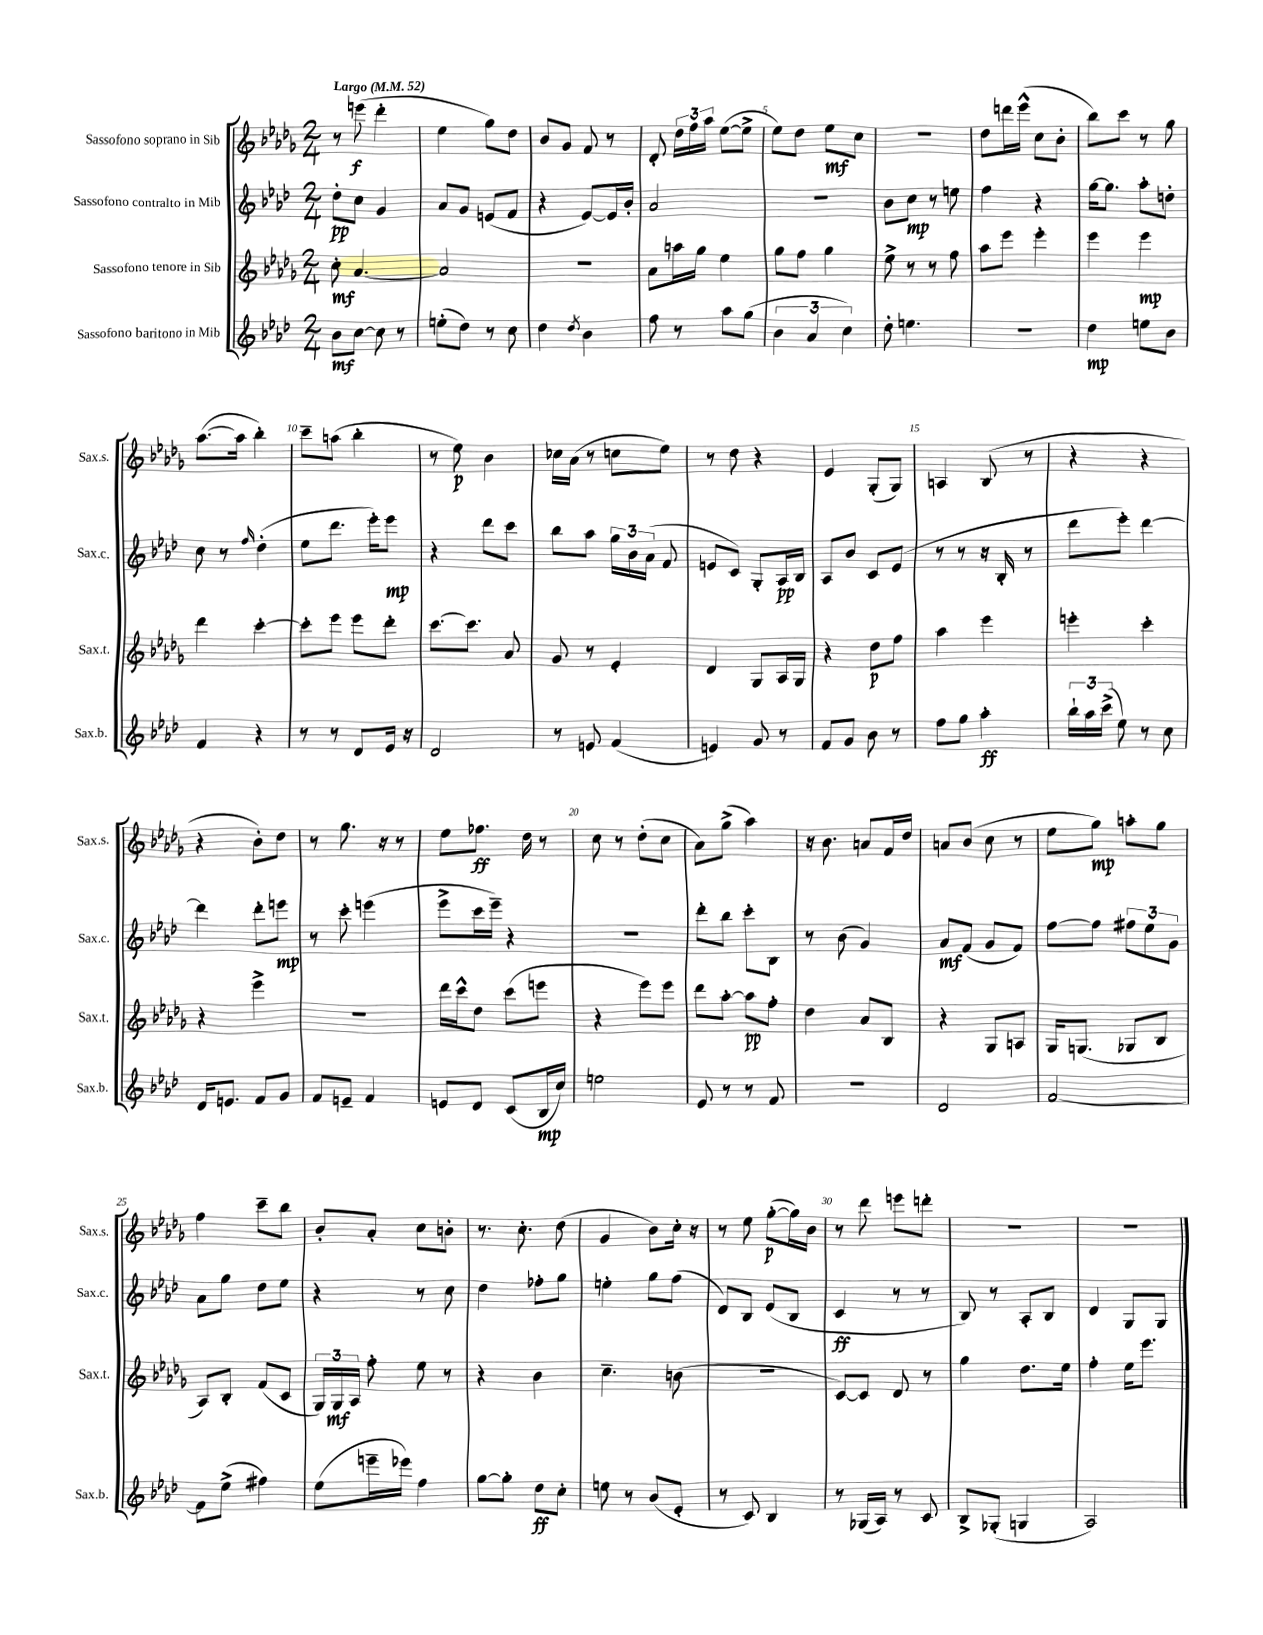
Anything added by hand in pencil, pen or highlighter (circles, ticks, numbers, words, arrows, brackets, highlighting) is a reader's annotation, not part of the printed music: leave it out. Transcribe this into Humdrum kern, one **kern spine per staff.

**kern	**dynam	**kern	**dynam	**kern	**dynam	**kern	**dynam
*part4	*part4	*part3	*part3	*part2	*part2	*part1	*part1
*staff4	*staff4	*staff3	*staff3	*staff2	*staff2	*staff1	*staff1
*I"Sassofono baritono in Mib	*	*I"Sassofono tenore in Sib	*	*I"Sassofono contralto in Mib	*	*I"Sassofono soprano in Sib	*
*I'Sax.b.	*	*I'Sax.t.	*	*I'Sax.c.	*	*I'Sax.s.	*
*clefG2	*	*clefG2	*	*clefG2	*	*clefG2	*
*k[b-e-a-d-]	*	*k[b-e-a-d-g-]	*	*k[b-e-a-d-]	*	*k[b-e-a-d-g-]	*
*M2/4	*	*M2/4	*	*M2/4	*	*M2/4	*
*MM52	*	*MM52	*	*MM52	*	*MM52	*
=1	=1	=1	=1	=1	=1	=1	=1
!	!	!	!	!	!	!LO:TX:a:B:t=Largo	!
8b-\L	mf	8cc'\	mf	8dd-'\L	pp	8r	.
[8cc\J	.	[4.a-/	.	8cc\J	.	(8eeen\	f
8cc\]	.	.	.	4g/	.	4ddd-'\	.
8r	.	.	.	.	.	.	.
=2	=2	=2	=2	=2	=2	=2	=2
(8een'\L	.	2a-/]	.	8a-/L	.	4ee-\	.
8dd-\J)	.	.	.	8g/J	.	.	.
8r	.	.	.	(8en/L	.	8gg-\L)	.
8cc\	.	.	.	8f/J	.	8dd-\J	.
=3	=3	=3	=3	=3	=3	=3	=3
4dd-\	.	2r	.	4r	.	8b-/L	.
.	.	.	.	.	.	8g-/J	.
8qdd-/	.	.	.	.	.	.	.
4b-\	.	.	.	[8e-/L)	.	8f/	.
.	.	.	.	16e-/L]	.	8r	.
.	.	.	.	16b-'/JJ	.	.	.
=4	=4	=4	=4	=4	=4	=4	=4
8ff\	.	8a-\L	.	2a-/	.	8d-'/	.
8r	.	16aan\L	.	.	.	24dd-\LL	.
.	.	.	.	.	.	24ff\	.
.	.	16gg-\JJ	.	.	.	.	.
.	.	.	.	.	.	24aa-\JJ	.
8aa-\L	.	4ee-\	.	.	.	([8ee-\L	.
(8gg\J	.	.	.	.	.	8ee-^\J]	.
=5	=5	=5	=5	=5	=5	=5	=5
6b-\	.	8gg-\L	.	2r	.	8ee-\L)	.
.	.	8ff\J	.	.	.	8dd-\J	.
6a-/	.	.	.	.	.	.	.
.	.	4gg-\	.	.	.	8ee-\L	mf
6cc\)	.	.	.	.	.	.	.
.	.	.	.	.	.	8cc\J	.
=6	=6	=6	=6	=6	=6	=6	=6
8dd-'\	.	8ee-^\	.	8b-\L	.	2r	.
4.een\	.	8r	.	8cc\J	mp	.	.
.	.	8r	.	8r	.	.	.
.	.	8ff\	.	8een\	.	.	.
=7	=7	=7	=7	=7	=7	=7	=7
2r	.	8aa-\L	.	4ff\	.	8dd-\L	.
.	.	8eee-\J	.	.	.	16dddn\L	.
.	.	.	.	.	.	(16eee-^^\JJ	.
.	.	4eee-'\	.	4r	.	8cc\L	.
.	.	.	.	.	.	8b-'\J	.
=8	=8	=8	=8	=8	=8	=8	=8
4dd-\	mp	4eee-\	.	[16gg\KL	.	8bb-\L)	.
.	.	.	.	8.gg\J]	.	.	.
.	.	.	.	.	.	8ccc\J	.
8een\L	.	4eee-\	mp	8aa-'\L	.	8r	.
8b-\J	.	.	.	8ddn'\J	.	8gg-\	.
!!LO:LB:g=z
=9	=9	=9	=9	=9	=9	=9	=9
4f/	.	4ddd-\	.	8cc\	.	([8.aa-\L	.
.	.	.	.	8r	.	.	.
.	.	.	.	.	.	16aa-\Jk]	.
.	.	.	.	16qqff/	.	.	.
4r	.	[4ccc'\	.	(4dd-'\	.	4bb-'\)	.
=10	=10	=10	=10	=10	=10	=10	=10
8r	.	8ccc'\L]	.	8ee-\L	.	8ccc~\L	.
8r	.	8eee-\J	.	8.ddd-\J	.	(8aan\J	.
8d-/L	.	8eee-\L	.	.	.	4bb-'\	.
.	.	.	.	16eee-'\KL)	.	.	.
16e-/Jk	.	8ddd-'\J	.	8eee-\J	mp	.	.
16r	.	.	.	.	.	.	.
=11	=11	=11	=11	=11	=11	=11	=11
2d-/	.	[8.ccc\L	.	4r	.	8r	.
.	.	.	.	.	.	8ee-\)	p
.	.	8.ccc\J]	.	.	.	.	.
.	.	.	.	8ddd-\L	.	4b-\	.
.	.	8a-/	.	8ccc\J	.	.	.
=12	=12	=12	=12	=12	=12	=12	=12
8r	.	8g-/	.	8bb-\L	.	16cc-X\LL	.
.	.	.	.	.	.	(16a-\JJ	.
8en/	.	8r	.	8aa-\J	.	8r	.
(4f/	.	4e-'/	.	24gg\LL	.	8ccn\L	.
.	.	.	.	24b-\	.	.	.
.	.	.	.	(24a-\JJ	.	.	.
.	.	.	.	8f/	.	8ee-\J)	.
=13	=13	=13	=13	=13	=13	=13	=13
4en/)	.	4d-/	.	8en/L	.	8r	.
.	.	.	.	8c/J)	.	8dd-\	.
8g/	.	8G-/L	.	8G'/L	.	4r	.
8r	.	16A-/L	.	16A-/L	pp	.	.
.	.	16G-/JJ	.	16B-/JJ	.	.	.
=14	=14	=14	=14	=14	=14	=14	=14
8f/L	.	4r	.	8A-/L	.	4e-/	.
8g/J	.	.	.	8b-/J	.	.	.
8b-\	.	8dd-\L	p	8c/L	.	(8G-'/L	.
8r	.	8ff\J	.	(8e-/J	.	8G-/J)	.
=15	=15	=15	=15	=15	=15	=15	=15
8ff\L	.	4aa-\	.	8r	.	4An/	.
8gg\J	.	.	.	8r	.	.	.
4aa-'\	ff	4eee-\	.	16r	.	(8B-/	.
.	.	.	.	16B-'/	.	.	.
.	.	.	.	8r	.	8r	.
=16	=16	=16	=16	=16	=16	=16	=16
24bb-`\LL	.	4eeen'\	.	8ddd-\L	.	4r	.
24aa-\	.	.	.	.	.	.	.
(24ccc^\JJ	.	.	.	.	.	.	.
8ee-\)	.	.	.	8eee-'\J)	.	.	.
8r	.	4ccc'\	.	[4ddd-\	.	4r	.
8cc\	.	.	.	.	.	.	.
!!LO:LB:g=z
=17	=17	=17	=17	=17	=17	=17	=17
16d-/KL	.	4r	.	4ddd-\]	.	4r	.
8.en/J	.	.	.	.	.	.	.
8f/L	.	4eee-^\	.	8ddd-'\L	.	8b-'\L)	.
8g/J	.	.	.	8eeen\J	mp	8dd-\J	.
=18	=18	=18	=18	=18	=18	=18	=18
8f/L	.	2r	.	8r	.	8r	.
8en~/J	.	.	.	8ccc'\	.	8.gg-\	.
4f/	.	.	.	(4eeen\	.	.	.
.	.	.	.	.	.	16r	.
.	.	.	.	.	.	8r	.
=19	=19	=19	=19	=19	=19	=19	=19
8en/L	.	16ddd-\LL	.	8eee-^\L	.	8ee-\L	.
.	.	16ccc^^\J	.	.	.	.	.
8d-/J	.	8dd-\J	.	16ccc\L	.	8.ff-X\J	ff
.	.	.	.	16eee-~\JJ)	.	.	.
(8c/L	.	(8ccc\L	.	4r	.	.	.
.	.	.	.	.	.	16dd-\	.
16B-/L	mp	8eeen\J	.	.	.	8r	.
16cc/JJ)	.	.	.	.	.	.	.
=20	=20	=20	=20	=20	=20	=20	=20
2een\	.	4r	.	2r	.	8cc\	.
.	.	.	.	.	.	8r	.
.	.	8eee-\L)	.	.	.	(8dd-'\L	.
.	.	8eee-\J	.	.	.	8cc\J	.
=21	=21	=21	=21	=21	=21	=21	=21
8e-/	.	8ddd-\L	.	8ddd-'\L	.	8a-\L)	.
8r	.	[8aa-'\J	.	8bb-\J	.	(8gg-^\J	.
8r	.	8aa-\L]	pp	8ccc'\L	.	4aa-\)	.
8f/	.	8ff'\J	.	8B-\J	.	.	.
=22	=22	=22	=22	=22	=22	=22	=22
2r	.	4dd-\	.	8r	.	16r	.
.	.	.	.	.	.	8.b-\	.
.	.	.	.	(8b-\	.	.	.
.	.	8a-/L	.	4g/)	.	8an/L	.
.	.	8B-/J	.	.	.	16f/L	.
.	.	.	.	.	.	16dd-/JJ	.
=23	=23	=23	=23	=23	=23	=23	=23
2d-/	.	4r	.	8a-/L	mf	8an/L	.
.	.	.	.	(8f/J	.	(8b-/J	.
.	.	8G-/L	.	8g/L	.	8cc\	.
.	.	8An/J	.	8f/J)	.	8r	.
=24	=24	=24	=24	=24	=24	=24	=24
[2f/	.	16G-/KL	.	[8ff\L	.	8ee-\L	.
.	.	(8.Gn/J	.	.	.	.	.
.	.	.	.	8ff\J]	.	8gg-\J)	mp
.	.	8G-X/L	.	12ff#X\L	.	8aan'\L	.
.	.	.	.	12ee-\	.	.	.
.	.	8B-/J	.	.	.	8gg-\J	.
.	.	.	.	12g\J	.	.	.
!!LO:LB:g=z
=25	=25	=25	=25	=25	=25	=25	=25
8f\L]	.	8A-/L)	.	8a-\L	.	4ff\	.
(8ee-^\J	.	8B-'/J	.	8gg\J	.	.	.
4ff#X\)	.	(8f/L	.	8dd-\L	.	8ccc~\L	.
.	.	8c/J	.	8ee-\J	.	8bb-\J	.
=26	=26	=26	=26	=26	=26	=26	=26
(8ee-\L	.	24G-/LL)	.	4r	.	8b-'/L	.
.	.	24G-/	mf	.	.	.	.
.	.	24A-/JJ	.	.	.	.	.
16eeen~\L	.	8ff'\	.	.	.	8a-'/J	.
16eee-X\JJ)	.	.	.	.	.	.	.
4ff\	.	8ee-\	.	8r	.	8cc\L	.
.	.	8r	.	8cc\	.	8bn'\J	.
=27	=27	=27	=27	=27	=27	=27	=27
[8gg\L	.	4r	.	4dd-\	.	8.r	.
8gg'\J]	.	.	.	.	.	.	.
.	.	.	.	.	.	8.cc'\	.
8dd-\L	ff	4b-\	.	8ff-X'\L	.	.	.
8cc'\J	.	.	.	8gg\J	.	(8dd-\	.
=28	=28	=28	=28	=28	=28	=28	=28
8een\	.	4.cc~\	.	4een'\	.	4g-/	.
8r	.	.	.	.	.	.	.
(8b-/L	.	.	.	8gg\L	.	8b-\L)	.
8e-'/J	.	(8bn\	.	(8ff\J	.	16cc'\Jk	.
.	.	.	.	.	.	16r	.
=29	=29	=29	=29	=29	=29	=29	=29
8r	.	2r	.	8d-/L)	.	8r	.
8c/)	.	.	.	8B-/J	.	8ee-\	.
4B-/	.	.	.	(8e-/L	.	([8gg-'\L	p
.	.	.	.	8B-/J	.	16gg-\L])	.
.	.	.	.	.	.	16b-\JJ	.
=30	=30	=30	=30	=30	=30	=30	=30
8r	.	[8c/L)	.	4c/	ff	8r	.
(16G-X/LL	.	8c/J]	.	.	.	8ddd-\	.
16A-/JJ)	.	.	.	.	.	.	.
8r	.	8d-/	.	8r	.	8eeen\L	.
8c/	.	8r	.	8r	.	8dddn'\J	.
=31	=31	=31	=31	=31	=31	=31	=31
8B-^/L	.	4gg-\	.	8B-/)	.	2r	.
(8G-X'/J	.	.	.	8r	.	.	.
4Gn/	.	8.dd-\L	.	8A-'/L	.	.	.
.	.	.	.	8B-/J	.	.	.
.	.	16ee-\Jk	.	.	.	.	.
=32	=32	=32	=32	=32	=32	=32	=32
2A-/)	.	4ff'\	.	4d-/	.	2r	.
.	.	16ee-\KL	.	8G/L	.	.	.
.	.	8.eee-\J	.	.	.	.	.
.	.	.	.	8G/J	.	.	.
==	==	==	==	==	==	==	==
*-	*-	*-	*-	*-	*-	*-	*-
